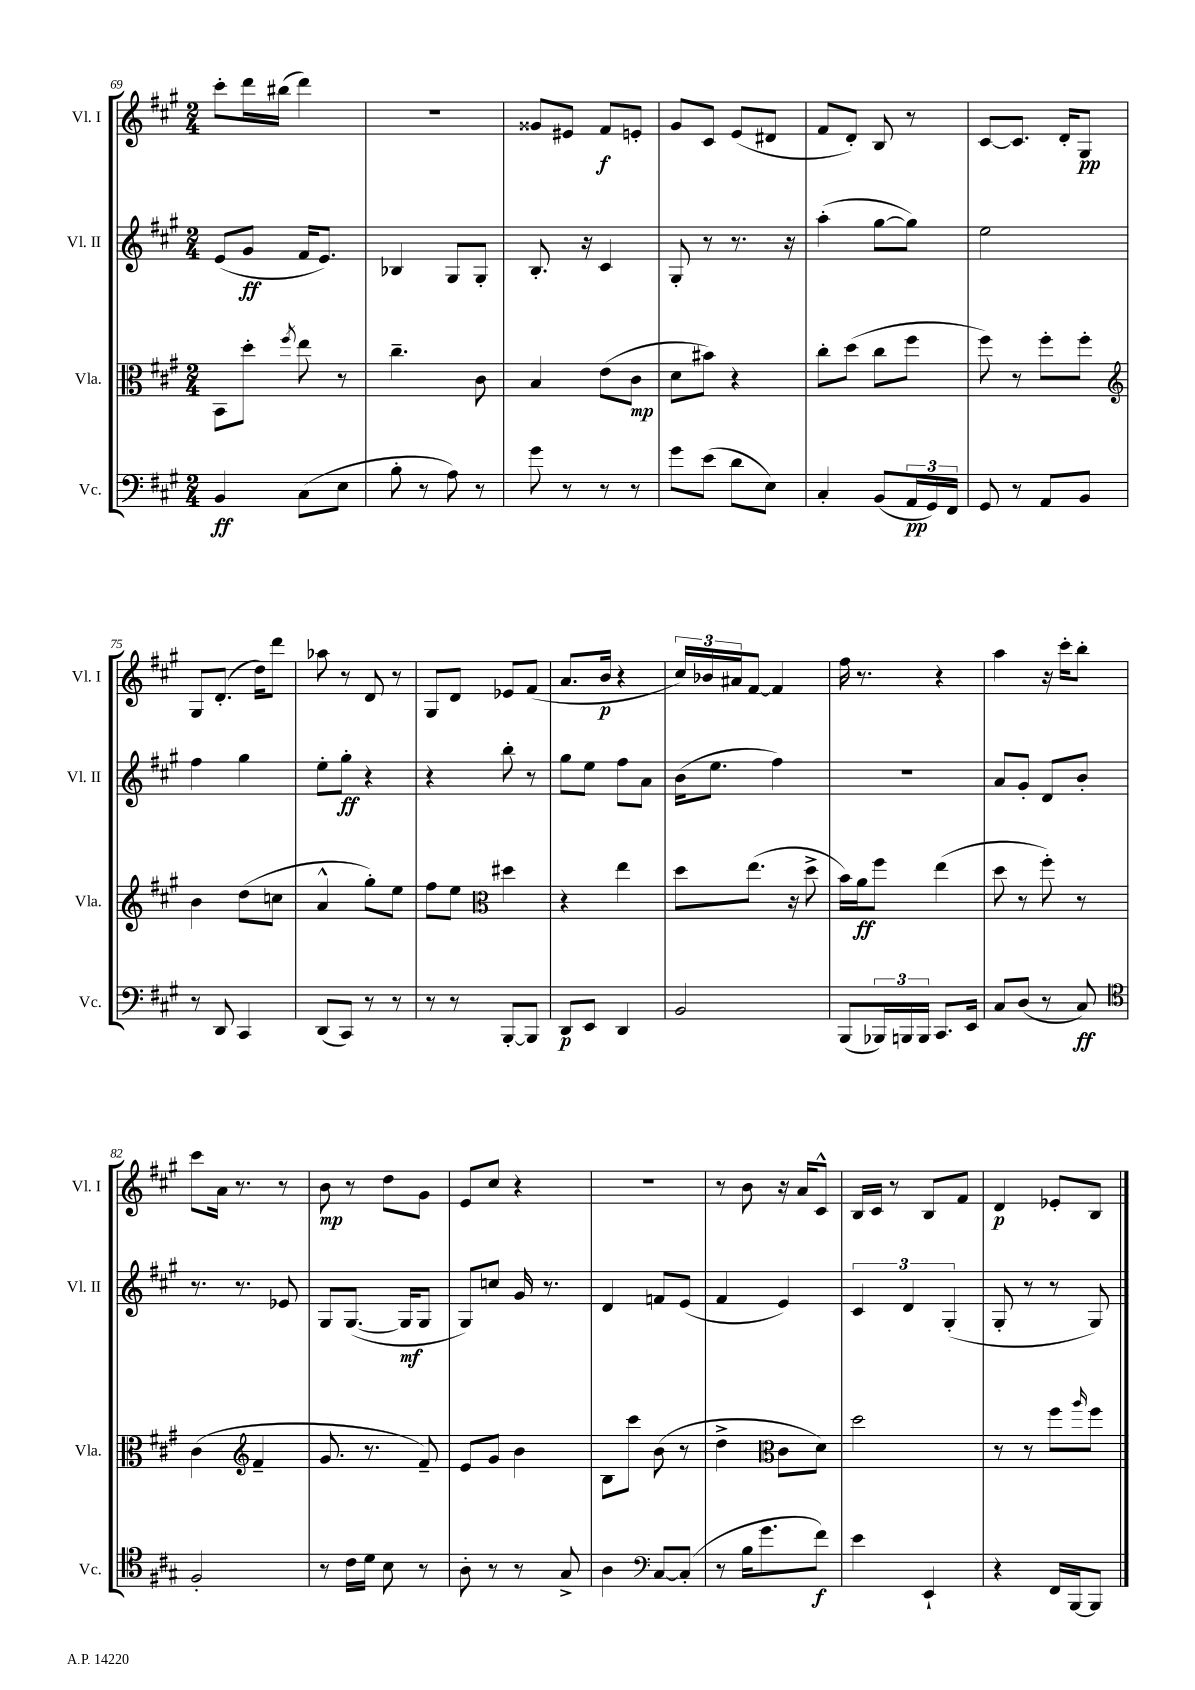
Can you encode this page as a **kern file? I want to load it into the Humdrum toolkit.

**kern	**kern	**kern	**kern
*staff4	*staff3	*staff2	*staff1
*clefF4	*clefC3	*clefG2	*clefG2
*k[f#c#g#]	*k[f#c#g#]	*k[f#c#g#]	*k[f#c#g#]
*M2/4	*M2/4	*M2/4	*M2/4
4BB/	8BB\L	(8e/L	8ccc#'\L
.	8dd'\J	8g#/J	16ddd\L
.	.	.	(16bb#\JJ
.	8qff#/	.	.
(8C#\L	8ee\	16f#/LK	4ddd\)
.	.	8.e/J)	.
8E\J	8r	.	.
=	=	=	=
8B'\	4.cc#~\	4B-/	2r
8r	.	.	.
8A\)	.	8G#/L	.
8r	8c#\	8G#'/J	.
=	=	=	=
8g#\	4B/	8.B'/	8g##/L
8r	.	.	8e#/J
.	.	16r	.
8r	(8e\L	4c#/	8f#/L
8r	8c#\J	.	8e'/J
=	=	=	=
8g#\L	8d\L	8G#'/	8g#/L
(8e\J	8b#\J)	8r	8c#/J
8d\L	4r	8.r	(8e/L
8E\J)	.	.	8d#/J
.	.	16r	.
=	=	=	=
4C#'/	8cc#'\L	(4aa'\	8f#/L
.	(8dd\J	.	8d'/J)
(8BB/L	8cc#\L	[8gg#\L	8B/
24AA/L	8ff#\J	8gg#\]J)	8r
24GG#/)	.	.	.
24FF#/JJ	.	.	.
=	=	=	=
8GG#/	8ff#\)	2ee\	[8c#/L
8r	8r	.	8.c#/]J
8AA/L	8ff#'\L	.	.
.	.	.	16d'/LK
8BB/J	8ff#'\J	.	8G#/J
=	=	=	=
*	*clefG2	*	*
8r	4b\	4ff#\	8G#/L
8DD/	.	.	(8.d'/J
4CC#/	(8dd\L	4gg#\	.
.	.	.	16dd\LK)
.	8cc\J	.	8ddd\J
=	=	=	=
(8DD/L	4a^^/	8ee'\L	8aa-\
8CC#/J)	.	8gg#'\J	8r
8r	8gg#'\L)	4r	8d/
8r	8ee\J	.	8r
=	=	=	=
8r	8ff#\L	4r	8G#/L
8r	8ee\J	.	8d/J
*	*clefC3	*	*
[8BBB'/L	4dd#\	8bb'\	8e-/L
8BBB/]J	.	8r	(8f#/J
=	=	=	=
8DD/L	4r	8gg#\L	8.a/L
8EE/J	.	8ee\J	.
.	.	.	16b/Jk
4DD/	4ee\	8ff#\L	4r
.	.	8a\J	.
=	=	=	=
2BB/	8dd\L	(16b\LK	24cc#/LL)
.	.	.	24b-/
.	.	8.ee\J	.
.	.	.	24a#/J
.	(8.ee\J	.	[8f#/J
.	.	4ff#\)	4f#/]
.	16r	.	.
.	8dd^\	.	.
=	=	=	=
(8BBB/L	16b\LL)	2r	16ff#\
.	16a\J	.	8.r
24BBB-/L)	8ff#\J	.	.
24BBB/	.	.	.
24BBB/JJ	.	.	.
8.CC#/L	(4ee\	.	4r
16EE/Jk	.	.	.
=	=	=	=
8C#/L	8dd\	8a/L	4aa\
(8D/J	8r	8g#'/J	.
8r	8ff#'\)	8d/L	16r
.	.	.	16ccc#'\LK
8C#/)	8r	8b'/J	8bb'\J
=	=	=	=
*clefC4	*	*	*
2F#'/	(4c#\	8.r	8ccc#\L
.	.	.	16a\Jk
.	.	8.r	8.r
*	*clefG2	*	*
.	4f#~/	.	.
.	.	8e-/	8r
=	=	=	=
8r	8.g#/	8G#/L	8b\
16c#\LL	.	([8.G#/J	8r
16d\JJ	8.r	.	.
8B\	.	.	8dd\L
.	.	16G#/]LK	.
8r	8f#~/)	8G#/J	8g#\J
=	=	=	=
8A'\	8e/L	8G#/L)	8e/L
8r	8g#/J	8cc/J	8cc#/J
8r	4b\	16g#/	4r
.	.	8.r	.
8G#^/	.	.	.
=	=	=	=
4A\	8B\L	4d/	2r
.	8ccc#\J	.	.
*clefF4	*	*	*
[8C#/L	(8b\	8f/L	.
(8C#'/]J	8r	(8e/J	.
=	=	=	=
8r	4dd^\	4f#/	8r
16B\LK	.	.	8b\
8.g#\	.	.	.
*	*clefC3	*	*
.	8c#\L	4e/)	16r
.	.	.	16a/LK
8f#\J)	8d\J)	.	8c#^^/J
=	=	=	=
4e\	2dd\	6c#/	16B/LL
.	.	.	16c#/JJ
.	.	.	8r
.	.	6d/	.
4EE`/	.	.	8B/L
.	.	(6G#'/	.
.	.	.	8f#/J
=	=	=	=
4r	8r	8G#'/	4d/
.	8r	8r	.
16FF#/LL	8ff#\L	8r	8e-'/L
[16BBB/J	.	.	.
.	16qqaa/	.	.
8BBB/]J	8ff#\J	8G#/)	8B/J
==	==	==	==
*-	*-	*-	*-
